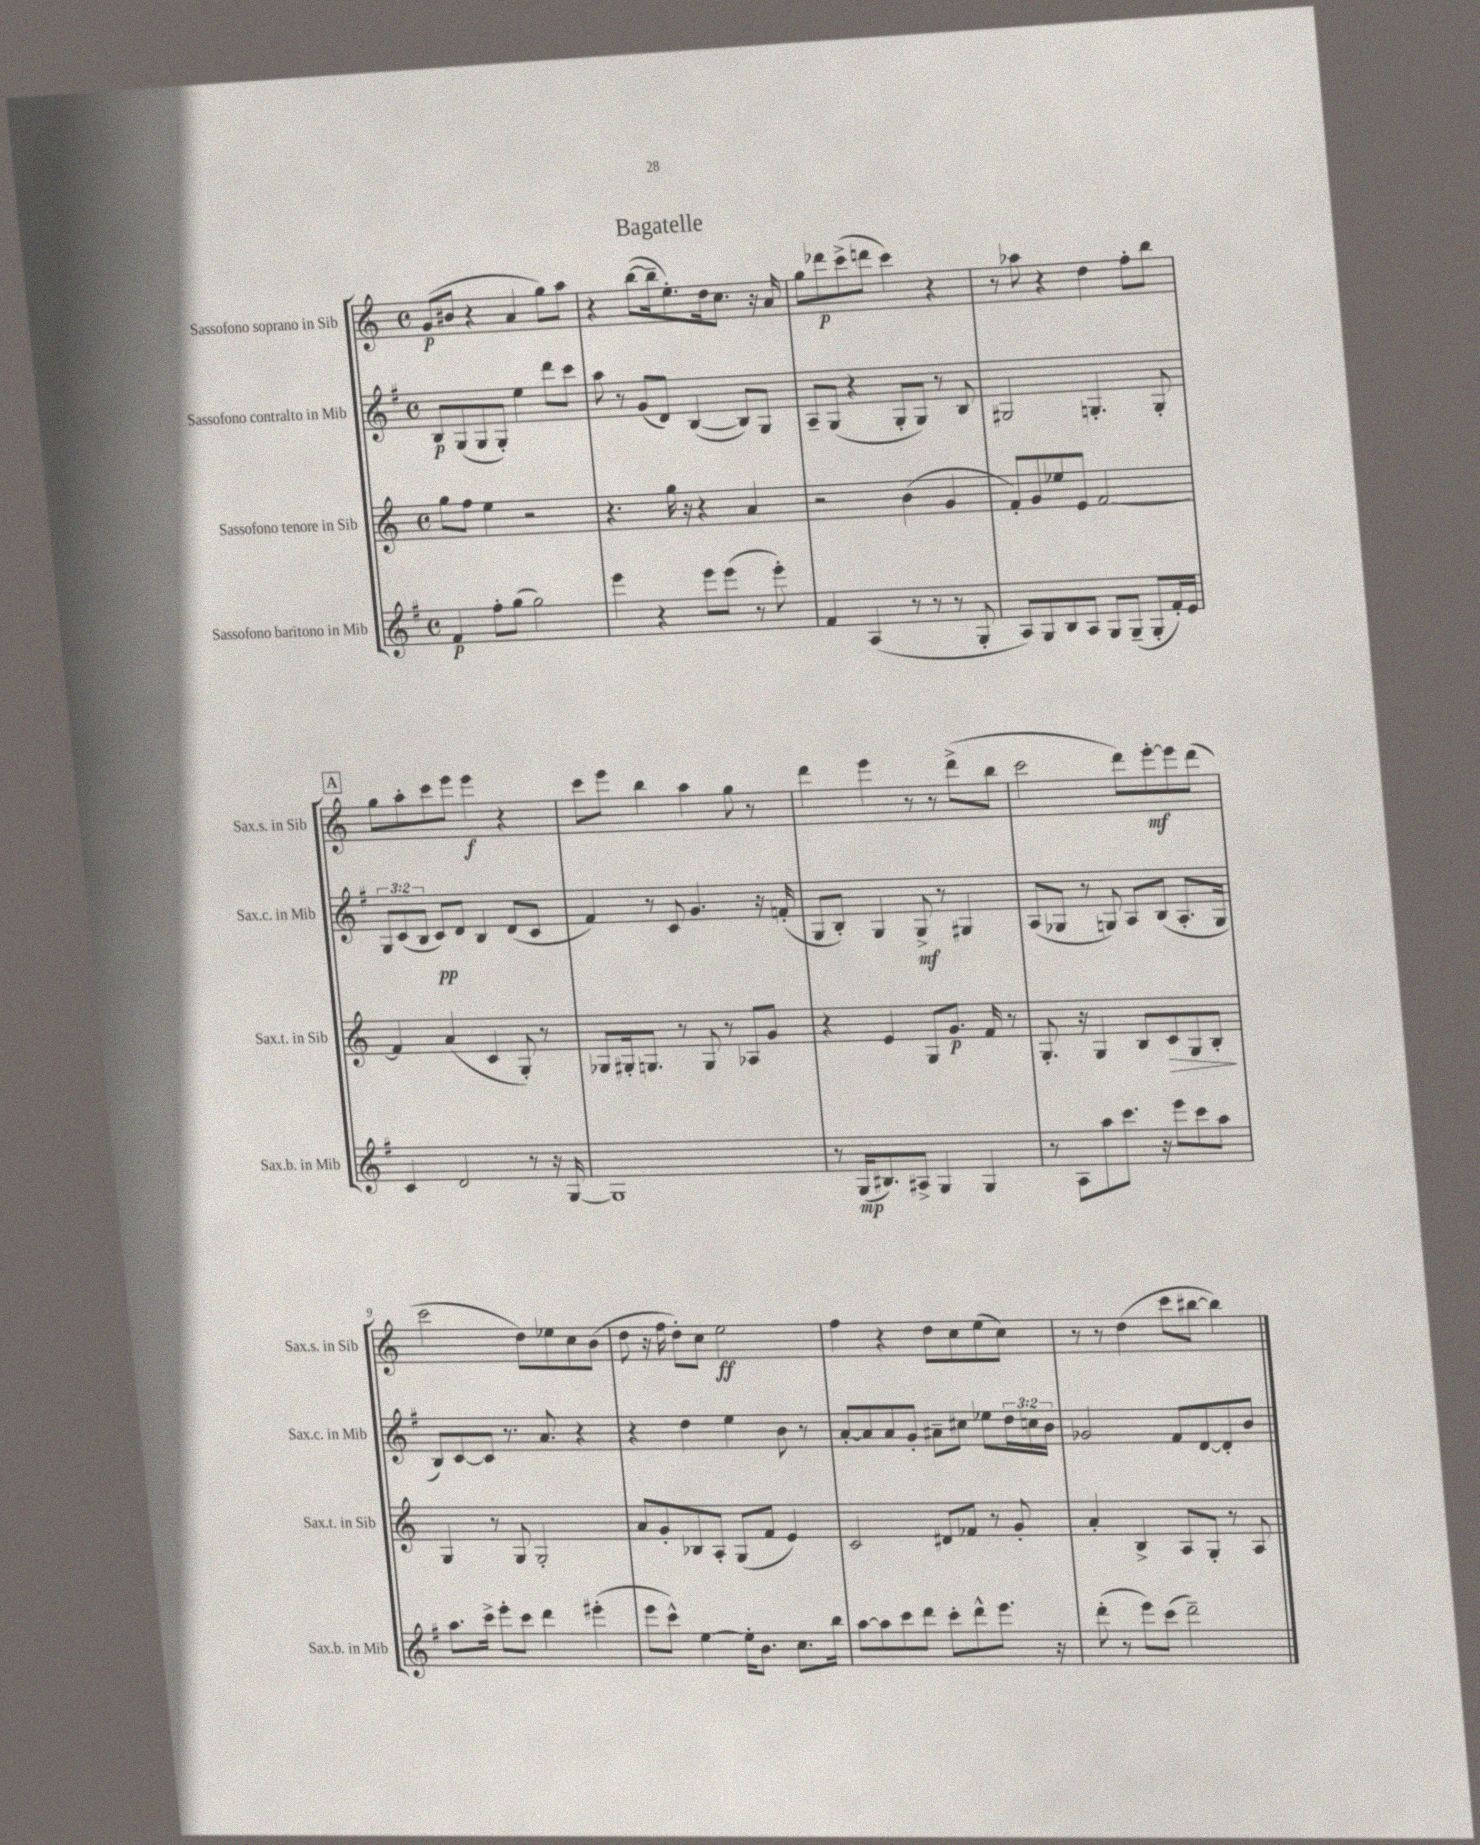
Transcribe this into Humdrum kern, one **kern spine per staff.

**kern	**kern	**kern	**kern
*staff4	*staff3	*staff2	*staff1
*clefG2	*clefG2	*clefG2	*clefG2
*k[f#]	*k[]	*k[f#]	*k[]
*M4/4	*M4/4	*M4/4	*M4/4
*met(c)	*met(c)	*met(c)	*met(c)
4f#	8gg	8B	(8g
.	8ff	(8G	8b#
8ff#'	4ee	8G	4r
(8gg	.	8G')	.
2gg)	2r	4ee	4a
.	.	8ddd	8gg)
.	.	8ccc	8aa
=	=	=	=
4eee	4.r	8aa	4r
.	.	8r	.
4r	.	(8g	([8bb
.	16gg	8d)	16bb~]
.	16r	.	8.ee')
8eee	4r	([4B	.
(8eee	.	.	16dd
.	.	.	8.cc
8r	4a	8B])	.
8eee')	.	8G	16r
.	.	.	16a
=	=	=	=
4f#	2r	8A~	8gg
.	.	(8G	8ddd-
(4A	.	4r	(8ccc^
.	.	.	8ddd
8r	(4b	8G'	4ccc)
8r	.	8G)	.
8r	4g	8r	4r
8G'	.	8B	.
=	=	=	=
8A)	8f')	2G#	8r
8G	8g	.	8aa-
8B	8ee-	.	4r
8A	8e	.	.
8G	[2f	4.G'	4dd
(8G~	.	.	.
8G'	.	.	8ff'
16f#')	.	8G'	8bb
16e	.	.	.
=	=	=	=
4c	4f]	12G	8gg
.	.	(12c	.
.	.	.	8aa'
.	.	12B	.
2d	(4a	8c)	8ccc
.	.	8d	8eee
.	4c	4B	4eee
8r	8G')	(8d	4r
16r	8r	8c	.
[16G	.	.	.
=	=	=	=
1G]	8G-	4f#)	8ccc
.	16G#'	.	8eee
.	8.G	.	.
.	.	8r	4bb
.	8r	8c	.
.	8G	4.g	4aa
.	8r	.	.
.	8A-	.	8gg
.	8g	16r	8r
.	.	(16f'	.
=	=	=	=
8r	4r	8G	4ddd
(16G	.	8B')	.
8.B#)	.	.	.
.	4e	4G	4eee
8A#^	.	.	.
4G	8G	8G^	8r
.	8.g	8r	8r
4G	.	4G#	(8ddd^
.	16f	.	.
.	8r	.	8bb
=	=	=	=
8r	8.G'	(8A	2ccc
8A	.	8G-	.
.	16r	.	.
8aa	4G	8r	.
8.ccc	.	8G)	.
.	8B	8A	8ddd)
16r	.	.	.
8eee	8c	(8B	[8eee'
8ccc	8G	8.A'	8eee]
8aa	8B'	.	(8ddd
.	.	16G	.
=	=	=	=
8.aa	4G	8B)	2ccc
.	.	[8c	.
16ccc^	.	.	.
8eee'	8r	8c]	.
8ccc	8G	8.r	.
4ddd	2G'	.	8dd)
.	.	8.a	.
.	.	.	8ee-
(4eee#'	.	4r	8cc
.	.	.	(8b
=	=	=	=
8eee	8a	4r	8dd
8ccc^^)	8g'	.	16r
.	.	.	16ff
[4ee	8B-	4dd	8dd')
.	8A'	.	8cc
16ee']	(8G	4ee	2ee
8.b	.	.	.
.	8f	.	.
8.cc	4e)	8b	.
.	.	8r	.
16bb	.	.	.
=	=	=	=
[8aa	2c	[8a'	4ff
8aa]	.	8a]	.
8ccc	.	8a	4r
8ddd	.	8g'	.
8ccc'	8d#	8a#~	8dd
8ddd^^	8f-	8cc#	8cc
8.eee	8r	8ee-	(8ee
.	8g'	24dd	8cc)
.	.	24cc	.
16r	.	.	.
.	.	24b	.
=	=	=	=
(8ddd'	4a'	2g-	8r
8r	.	.	8r
8eee)	4B^	.	(4dd
(8ccc	.	.	.
2ddd~)	8A	8f#	8ccc
.	8G'	[8d	[8bb#
.	8r	8d']	4bb#])
.	8A	8b	.
==	==	==	==
*-	*-	*-	*-
